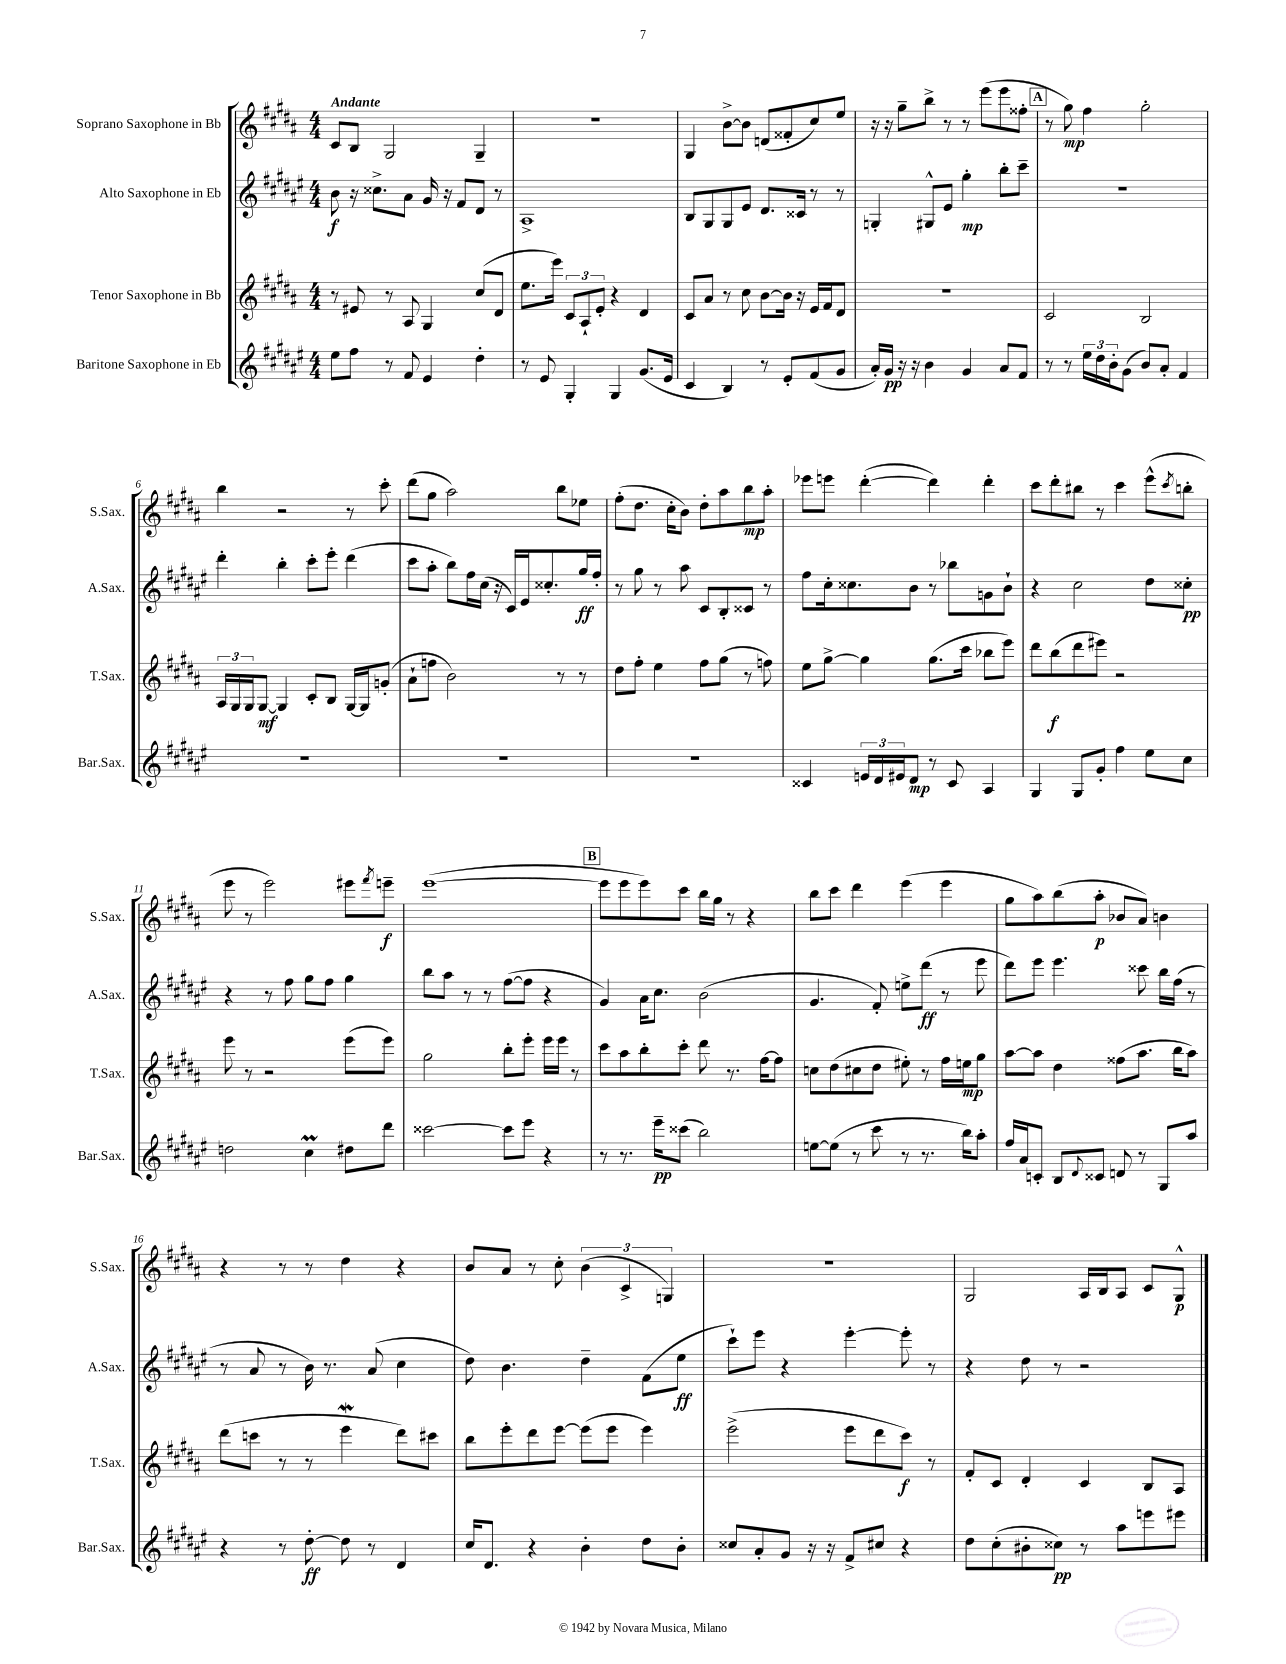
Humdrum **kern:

**kern	**kern	**kern	**kern
*staff4	*staff3	*staff2	*staff1
*clefG2	*clefG2	*clefG2	*clefG2
*k[f#c#g#d#a#e#]	*k[f#c#g#d#a#]	*k[f#c#g#d#a#e#]	*k[f#c#g#d#a#]
*M4/4	*M4/4	*M4/4	*M4/4
8ee#\L	8r	8b\	8c#/L
8ff#\J	8e#/	16r	8B/J
.	.	8.cc##^\L	.
8r	8r	.	2G#/
8f#/	8A#/	8a#\J	.
4e#/	4G#/	16g#/	.
.	.	16r	.
.	.	8f#/L	.
4dd#'\	(8cc#/L	8d#/J	4G#~/
.	8d#/J	8r	.
=	=	=	=
8r	8.ee\L	1A#^	1r
8e#/	.	.	.
.	16eee\Jk)	.	.
4G#'/	12c#/L	.	.
.	12A#`/	.	.
.	12e'/J	.	.
4G#/	4r	.	.
(8.g#/L	4d#/	.	.
16e#/Jk	.	.	.
=	=	=	=
4c#/	8c#/L	8B/L	4G#/
.	8a#/J	8G#/	.
4B/)	8r	8G#/	[8b^\L
.	8cc#\	8e#/J	8b\]J
8r	[8b\L	8.d#/L	(8d/L
8e#'/L	16b\]Jk	.	8f##'/
.	16r	16c##/Jk	.
(8f#/	16e/LL	8r	8cc#/)
.	16f#/J	.	.
8g#/J	8d#/J	8r	8ee/J
=	=	=	=
16a#'/LL)	1r	4G'/	16r
16g#/JJ	.	.	16r
16r	.	.	8gg#~\L
16r	.	.	.
4b\	.	8G#^^/L	8bb^\J
.	.	8e#/J	8r
4g#/	.	4gg#'\	8r
.	.	.	(8eee\L
8a#/L	.	8bb'\L	8eee\
8f#/J	.	8ccc#~\J	8ff##'\J
=	=	=	=
8r	2c#/	1r	8r
8r	.	.	8gg#\)
24ee#\LL	.	.	4ff#\
24dd#\	.	.	.
24b'\J	.	.	.
(8g#\J	.	.	.
8b/L)	2B/	.	2gg#'\
8a#'/J	.	.	.
4f#/	.	.	.
=	=	=	=
1r	24A#/LL	4ddd#'\	4bb\
.	24G#/	.	.
.	24G#/J	.	.
.	[8G#/J	.	.
.	4G#/]	4bb'\	2r
.	8c#'/L	8ccc#'\L	.
.	8B/J	8eee#'\J	.
.	[16G#/LL	(4ddd#\	8r
.	16G#/]J	.	.
.	(8g'/J	.	8ccc#'\
=	=	=	=
1r	8a#`\L	8ccc#\L	(8ddd#\L
.	8ff\J	8aa#'\J	8gg#\J
.	2b\)	8bb\L)	2aa#\)
.	.	16ff#\L	.
.	.	(16cc#\JJ	.
.	.	16r	.
.	.	16c#/LL)	.
.	.	16e#/J	.
.	.	8.cc##'/	.
.	8r	.	8bb\L
.	8r	16gg#/L	8ee-\J
.	.	16ff#'/JJ	.
=	=	=	=
1r	8dd#\L	8r	(8ff#'\L
.	8ff#'\J	8gg#\	8.dd#\J
.	4ee\	8r	.
.	.	.	16cc#'\LK
.	.	8aa#\	8b\J)
.	8ff#\L	8c#/L	8dd#'\L
.	(8gg#\J	8B'/	8aa#\
.	8r	8c##/J	8bb\
.	8ff\)	8r	8aa#'\J
=	=	=	=
4c##/	8ee\L	8ff#\L	8eee-\L
.	[8gg#^\J	16cc#'\k	8eee\J
.	.	8.cc##\	.
24e/LL	4gg#\]	.	([4ddd#'\
24d#/	.	.	.
24e#/J	.	.	.
8d#/J	.	8b\J	.
8r	(8.gg#\L	8r	4ddd#\])
8c##/	.	8bb-\L	.
.	16ccc#\Jk	.	.
4A#/	8bb-\L	8g\	4ddd#'\
.	8eee\J)	8b`\J	.
=	=	=	=
4G#/	8ddd#\L	4r	8ccc#\L
.	(8bb\	.	8ddd#'\
8G#/L	8ddd#\	2cc#\	8bb#\J
8g#'/J	8eee#\J)	.	8r
4ff#\	2r	.	4ccc#\
8ee#\L	.	8dd#\L	(8eee^^\L
.	.	.	8qccc#/
8cc#\J	.	8cc##'\J	8bb'\J
=	=	=	=
2dd\	8eee\	4r	8eee\
.	8r	.	8r
.	2r	8r	2eee\)
.	.	8ff#\	.
4cc#\	.	8gg#\L	.
.	.	8ff#\J	.
8dd#\L	(8eee\L	4gg#\	8eee#\L
.	.	.	8qfff#/
8ddd#\J	8eee\J)	.	8eee~\J
=	=	=	=
[2ccc##\	2gg#\	8bb\L	([1eee
.	.	8aa#\J	.
.	.	8r	.
.	.	8r	.
8ccc##\]L	8bb'\L	([8ff#\L	.
8eee#\J	8eee'\J	8ff#\]J	.
4r	16eee\LL	4r	.
.	16eee\JJ	.	.
.	8r	.	.
=	=	=	=
8r	8ccc#\L	4g#/)	8eee\]L
8.r	8aa#\	.	8eee\
.	8bb'\	16a#\LK	8eee\)
16eee#~\LK	.	8.cc#\J	.
(8ccc##\J	8ccc#'\J	.	8ccc#\J
2bb\)	8ddd#\	(2b\	16bb\LL
.	.	.	16gg#\JJ
.	8.r	.	8r
.	.	.	4r
.	[16ff#\LK	.	.
.	8ff#\]J	.	.
=	=	=	=
[8ee\L	8cc\L	4.g#/	8bb\L
(8ee\]J	(8dd#\	.	8ccc#\J
8r	8cc#\	.	4ddd#\
8ccc#\	8dd#\J	8f#'/)	.
8r	8ee#'\)	8ee^\L	(4eee\
8.r	8r	(8ddd#\J	.
.	16ff#\LL	8r	4eee\
16bb\LK)	16ee\J	.	.
8aa#'\J	8gg#\J	8eee#\	.
=	=	=	=
16ff#/LL	[8aa#\L	8ddd#\L)	8gg#\L
16a#/J	.	.	.
8c'/J	8aa#\]J	8eee#\J	8aa#\)
8B/L	4dd#\	4.eee#\	(8bb\
8qqd#/	.	.	.
8c##/J	.	.	8aa#'\J
8d/	(8ff##\L	.	8b-/L
8r	8.aa#\J	8ccc##\	8a#/J)
8G#/L	.	16bb\LL	4b\
.	16bb\LK	(16ff#\JJ	.
8aa#/J	8aa#\J)	8r	.
=	=	=	=
4r	(8ddd#\L	8r	4r
.	8ccc\J	8a#/	.
8r	8r	8r	8r
[8dd#'\	8r	16b\)	8r
.	.	8.r	.
8dd#\]	4eee\	.	4dd#\
8r	.	(8a#/	.
4d#/	8ddd#\L)	4cc#\	4r
.	8ccc#\J	.	.
=	=	=	=
16cc#/LK	8bb\L	8dd#\)	8b/L
8.d#/J	.	.	.
.	8eee'\	4.b\	8a#/J
4r	8ddd#\	.	8r
.	[8eee\J	.	8cc#'\
4b'\	(8eee\]L	4dd#~\	(6b\
.	8eee\J	.	.
.	.	.	6c#^/
8dd#\L	4eee\)	(8f#\L	.
.	.	.	6G/)
8b'\J	.	8ee#\J	.
=	=	=	=
8cc##/L	(2eee^\	8ccc#`\L)	1r
8a#'/	.	8eee#\J	.
8g#/J	.	4r	.
16r	.	.	.
16r	.	.	.
8f#^/L	8eee\L	[4eee#'\	.
8cc#/J	8ddd#\	.	.
4r	8ccc#\J)	8eee#'\]	.
.	8r	8r	.
=	=	=	=
8dd#\L	8f#'/L	4r	2G#/
(8cc#'\	8c#/J	.	.
8b#'\	4d#'/	8dd#\	.
8cc##\J)	.	8r	.
8r	4c#/	2r	16A#/LL
.	.	.	16B/J
8aa#\L	.	.	8A#/J
8eee\	8B/L	.	8c#/L
8eee#\J	8A#/J	.	8G#^^/J
==	==	==	==
*-	*-	*-	*-
